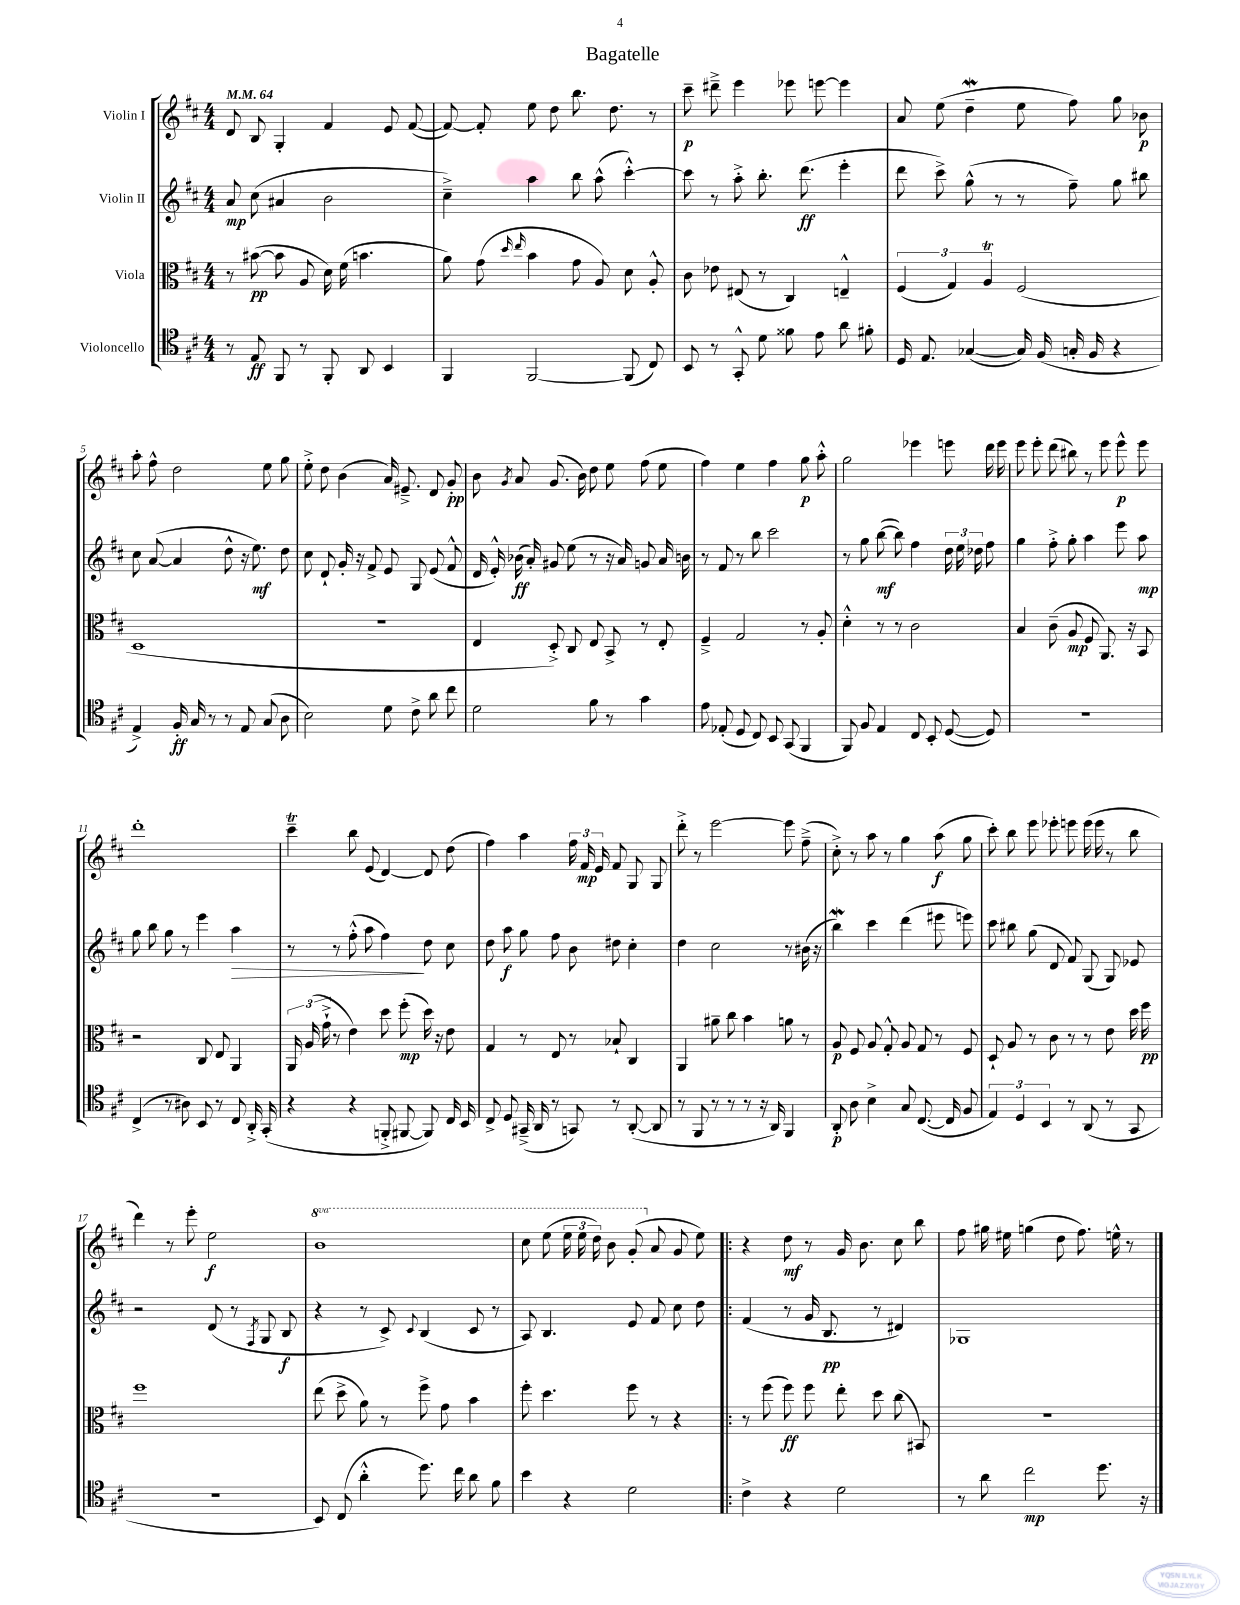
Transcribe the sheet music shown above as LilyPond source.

\header { title = "Bagatelle" }
<<
\new StaffGroup <<
\new Staff = "s0" \with { instrumentName = "Violin I" } {
    \clef treble \key d \major \numericTimeSignature \time 4/4 \set Staff.ottavationMarkups = #ottavation-simple-ordinals \tempo 4 = 64
    \autoBeamOff d'8 b8 g4-. fis'4 e'8 fis'8~( |
    fis'8~) fis'8-. e''8 d''8 b''8. d''8. r8 |
    cis'''8--\p dis'''8---> e'''4 ees'''8 e'''8~ e'''4 |
    a'8 e''8( d''4--\mordent e''8 fis''8) g''8 bes'8\p |
    a''8-. fis''8-^ d''2 e''8 g''8 |
    e''8-.-> d''8 b'4( a'16) eis'8.---> d'8 g'8-.\pp |
    b'8 \acciaccatura { g'8 } a'8 g'8.( b'16) d''8 e''8 fis''8( e''8 |
    fis''4) e''4 fis''4 g''8\p a''8-.-^ |
    g''2 ees'''4 e'''8 d'''16 e'''16 |
    e'''8 e'''8-. d'''8( bis''8) r8 e'''8 e'''8-^\p e'''8 |
    d'''1-. |
    cis'''4--\trill b''8 e'8( d'4~) d'8 d''8( |
    fis''4) a''4 \tuplet 3/2 { fis''16 fis'16\mp e'16 } fis'8 g8 g8 |
    d'''8-.-> r8 e'''2~ e'''8 fis''8--->( |
    cis''8-.->) r8 a''8 r8 g''4 a''8\f( g''8 |
    cis'''8-.) b''8 e'''8 ees'''8-. e'''8 e'''16( e'''16 r8 b''8 |
    d'''4) r8 e'''8-. e''2\f |
    \ottava #1 b''1 |
    cis'''8 e'''8( \tuplet 3/2 { e'''16 e'''16 d'''16) } b''8 g''8-.( \ottava #0 a'8 g'8 e''8) |
    \bar ".|:" r4 d''8\mf r8 g'16 b'8. cis''8 b''8 |
    fis''8 gis''16 eis''16 g''4( d''8 fis''8.) e''16-^ r8 \bar "|." |
}
\new Staff = "s1" \with { instrumentName = "Violin II" } {
    \clef treble \key d \major \numericTimeSignature \time 4/4
    \autoBeamOff a'8\mp cis''8( ais'4 b'2 |
    cis''4--->) a''4 b''8 a''8-^( cis'''4~-.-^) |
    cis'''8 r8 a''8-.-> b''8.-. d'''8.\ff( e'''4-. |
    d'''8 cis'''8->) g''8-^( r8 r8 fis''8--) g''8 bis''8 |
    cis''8 a'8~( a'4 d''8-^ r16 e''8.\mf) d''8 |
    cis''8 d'8-! g'16-. r16 fis'8-> e'8 g8 e'8( fis'8-^ |
    d'16 e'16-.-^) bes'16\ff( a'16-.) gis'8 e''8( r8 r16 a'16) g'8 a'16 b'16 |
    r8 fis'8 r8 b''8 cis'''2 |
    r8 g''8 b''8~\mf( b''8) fis''4 \tuplet 3/2 { d''16 e''16 des''16 } fis''8 |
    g''4 fis''8-.-> g''8-. a''4 e'''8 a''8\mp |
    g''8 b''8 g''8 r8 e'''4 a''4\> |
    r8 r8 fis''8-.-^( a''8 fis''4\!) d''8 cis''8 |
    d''8 a''8\f g''8 fis''8 b'8 dis''8 cis''4-. |
    d''4 cis''2 r8 bis'16( r16 |
    b''4\mordent) cis'''4 d'''4( eis'''8 e'''8) |
    cis'''8 bis''8 g''8( d'8 fis'8) g8( g8) ees'8 |
    r2 d'8( r8 \acciaccatura { fis8 } g8 b8\f |
    r4 r8 cis'8->) \appoggiatura { cis'8 } b4( cis'8 r8 |
    a8) b4. e'8 fis'8 cis''8 d''8 |
    \bar ".|:" fis'4( r8 g'16 b8.\pp r8 dis'4) |
    ges1 \bar "|." |
}
\new Staff = "s2" \with { instrumentName = "Viola" } {
    \clef alto \key d \major \numericTimeSignature \time 4/4
    \autoBeamOff r8 bis'8~\pp( bis'8 a8 d'16) fis'16( b'4. |
    a'8) g'8( \grace { d''16 e''16 } b'4 g'8 a8) d'8 a8-.-^ |
    cis'8 ees'8 eis8( r8 cis4) e4---^ |
    \tuplet 3/2 { fis4( g4) a4\trill } fis2( |
    d1 |
    R1 |
    e4 d8-.->) cis8 e8 b,8-> r8 e8-. |
    fis4---> g2 r8 a8-. |
    d'4-.-^ r8 r8 cis'2 |
    b4 cis'8--( a8\mp fis8 a,8.) r16 b,8 |
    r2 cis8 e8 a,4 |
    \tuplet 3/2 { a,16 a16( g'16-!-> } r8 e'4) d''8 fis''8-.\mp( d''16) r16 e'8 |
    g4 r8 e8 r8 bes8-! cis4 |
    a,4 ais'8-- cis''8 b'4 a'8 r8 |
    a8\p fis8 a8 g8-.-^ a8 g8 r8 fis8 |
    d8-! a8 r8 cis'8 r8 r8 e'8 d''16 fis''16\pp |
    fis''1 |
    e''8( d''8-> a'8) r8 fis''8-> g'8 b'4 |
    fis''8-. d''4. fis''8 r8 r4 |
    \bar ".|:" r8 fis''8( fis''8\ff) fis''8 e''8-. d''8 cis''8( bis,8) |
    R1 \bar "|." |
}
\new Staff = "s3" \with { instrumentName = "Violoncello" } {
    \clef tenor \key d \major \numericTimeSignature \time 4/4
    \autoBeamOff r8 e8\ff fis,8 r8 fis,8-. a,8 b,4 |
    fis,4 fis,2~ fis,8( cis8) |
    b,8 r8 g,8-.-^ d'8 fisis'8 e'8 a'8 fis'8-. |
    d16 e8. ges4~( ges16) fis16( g16-. fis16 r4 |
    e4->) fis16-.\ff g16 r8 r8 e8 g8( a8 |
    b2) d'8 cis'8-> a'8 cis''8 |
    d'2 fis'8 r8 g'4 |
    e'8 ees8-.( d8 cis8) b,8 g,8( fis,4 |
    fis,8) fis8 e4 cis8 b,8-. d8~( d8) |
    R1 |
    cis4->( r8 ais8) b,8 r8 cis8 a,16-.-> g,16-.( |
    r4 r4 f,8-.-> fis,8~ fis,8) cis16 b,16 |
    cis8-> d8 gis,16--->( a,16 r8 g,8) r8 a,8~-.( a,8 |
    r8 fis,8 r8 r8 r8 r16 a,16) fis,4 |
    a,8-.\p a8 b4-> g8 cis8.~( cis16 fis8 |
    \tuplet 3/2 { e4) d4 b,4 } r8 a,8( r8 g,8 |
    r1 |
    b,8) cis8( a'4-.-^ d''8.) cis''16 a'8 fis'8 |
    b'4 r4 d'2 |
    \bar ".|:" cis'4-> r4 d'2 |
    r8 a'8 cis''2\mp d''8. r16 \bar "|." |
}
>>
>>
